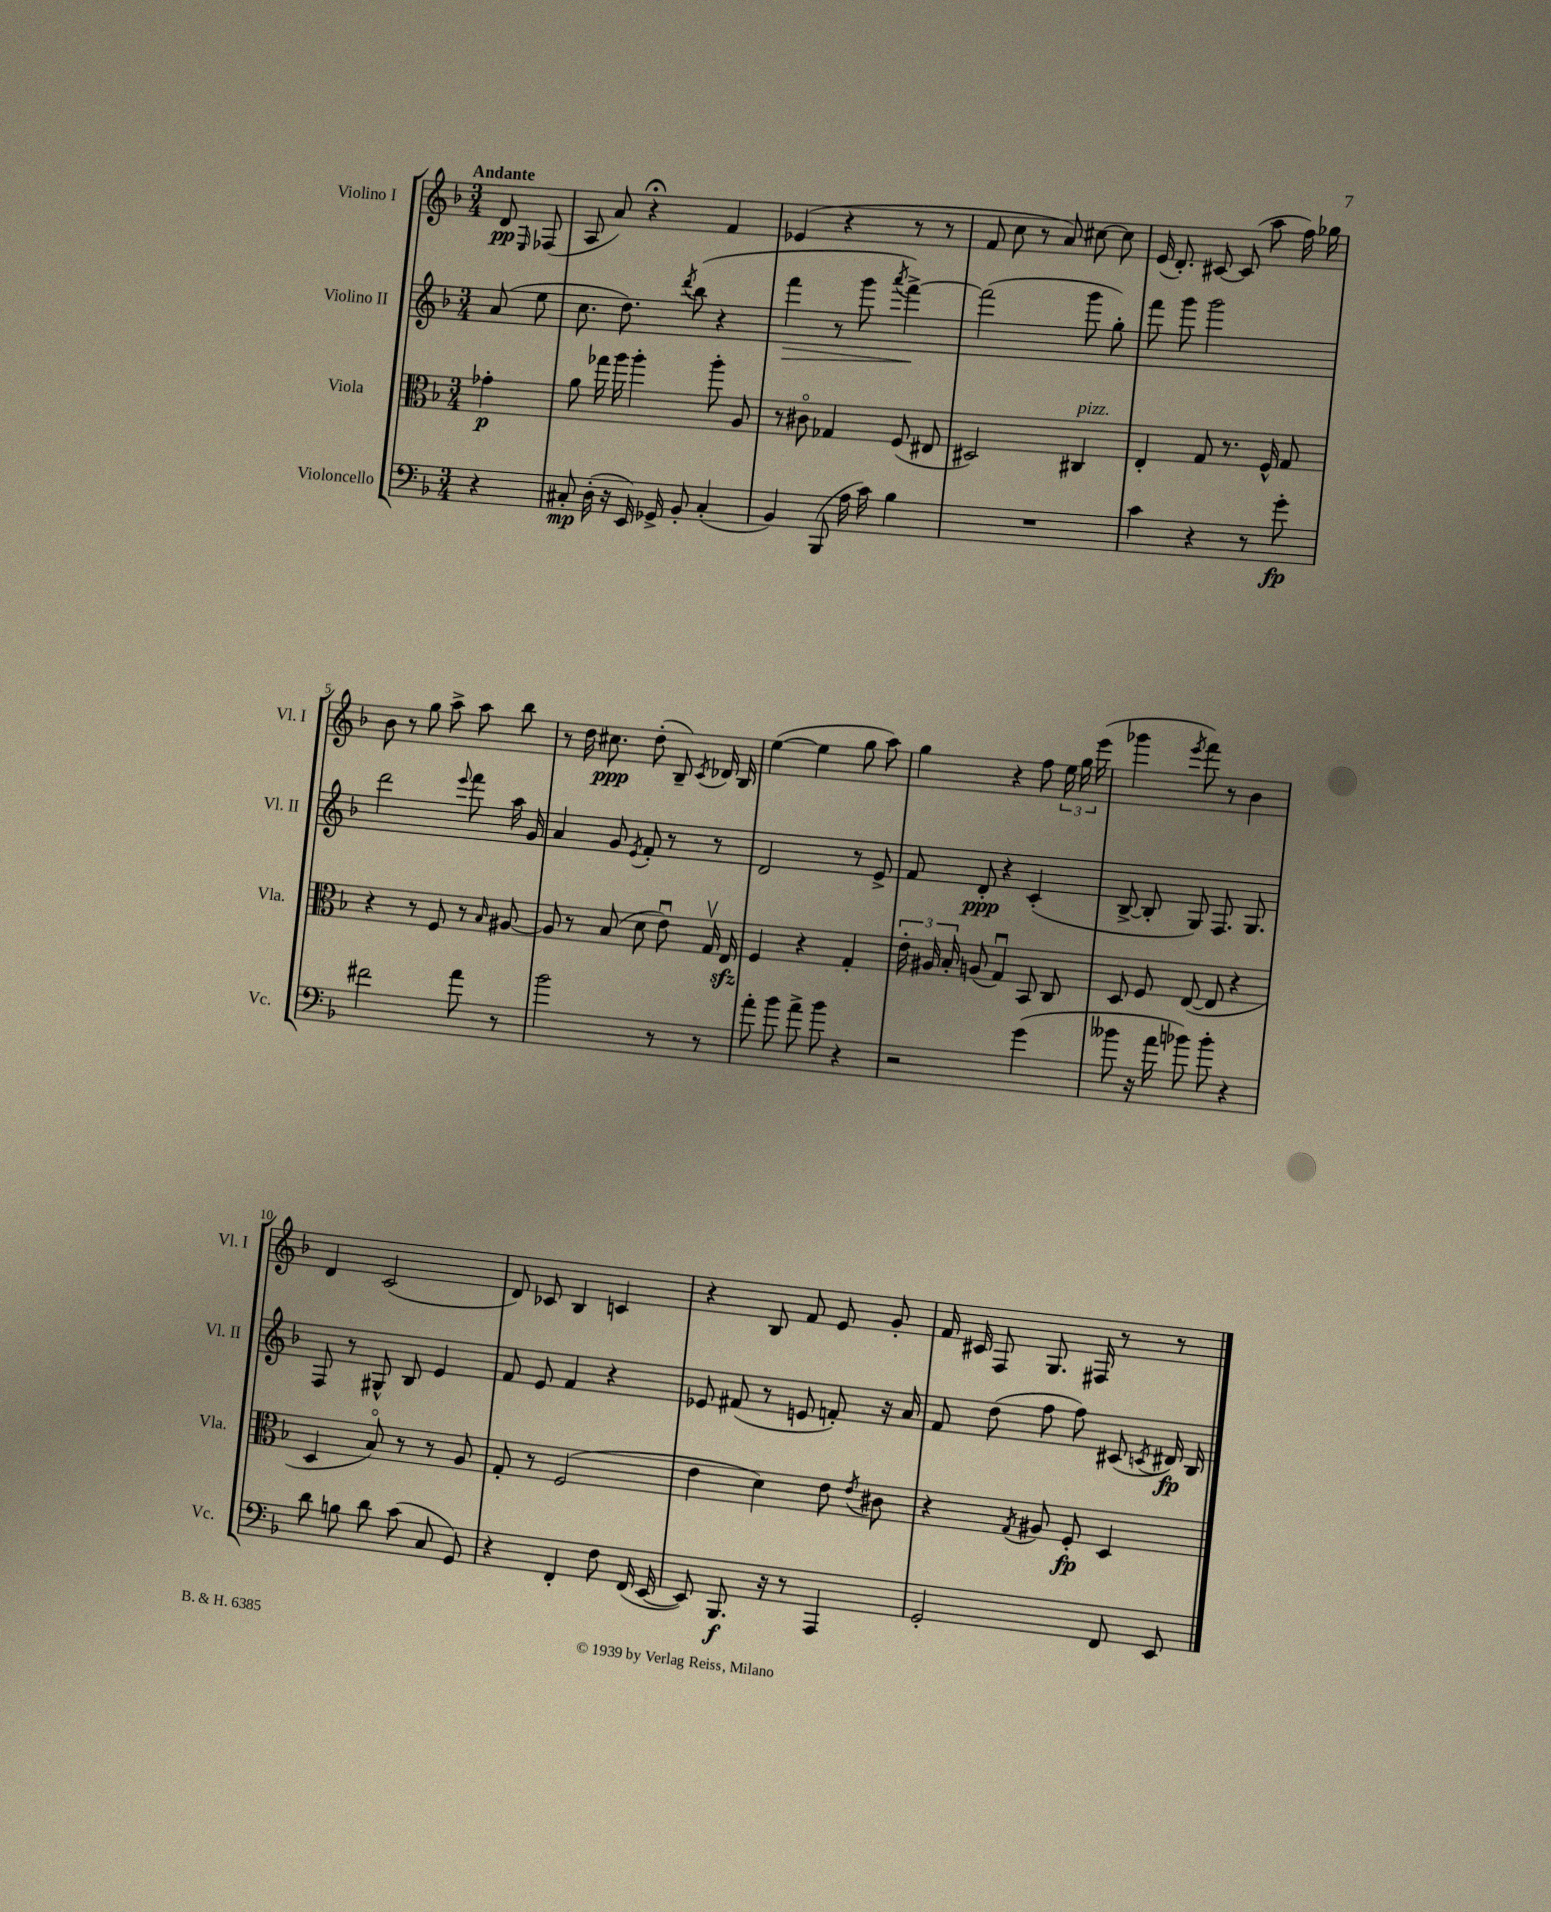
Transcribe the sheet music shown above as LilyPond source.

<<
\new StaffGroup <<
\new Staff = "s0" \with { instrumentName = "Violino I" shortInstrumentName = "Vl. I" } {
    \clef treble \key f \major \numericTimeSignature \time 3/4 \partial 4 \tempo "Andante"
    \autoBeamOff d'8\pp \grace { e16 } fes8( |
    a8 a'8) r4\fermata f'4 |
    ees'4( r4 r8 r8 |
    f'8 c''8 r8 a'8) cis''8~ cis''8 |
    e'16( d'8.-.) cis'8~ cis'8( a''8 f''16) ges''16 |
    bes'8 r8 g''8 a''8-> a''8 bes''8 |
    r8 d''16 cis''8.\ppp d''8-.( bes8--) \acciaccatura { c'8 } des'16 bes16 |
    e''4~( e''4 g''8 a''8) |
    g''4 r4 f''8 \tuplet 3/2 { e''16 g''16 e'''16( } |
    ges'''4 \acciaccatura { e'''8 } f'''8) r8 bes'4 |
    d'4 c'2( |
    d'8) ces'8 bes4 c'4 |
    r4 bes8 f'8 e'8 g'8-. |
    f'16 cis'16 f8 g8. fis16 r8 r8 \bar "|." |
}
\new Staff = "s1" \with { instrumentName = "Violino II" shortInstrumentName = "Vl. II" } {
    \clef treble \key f \major \numericTimeSignature \time 3/4 \partial 4
    \autoBeamOff a'8( e''8 |
    c''8. d''8.) \acciaccatura { d'''8 } bes''8( r4 |
    f'''4\> r8 g'''8 \acciaccatura { a'''8 } f'''4~->\!) |
    f'''2( g'''8 g''8-.) |
    f'''8 g'''8 g'''2 |
    d'''2 \appoggiatura { e'''8 } f'''8 a''16 g'16 |
    a'4 g'8 \acciaccatura { e'8 } f'8-. r8 r8 |
    d'2 r8 e'8-> |
    f'8 d'8-.\ppp r4 c'4-.( |
    bes8~-> bes8-. g8) f8. g8. |
    f8 r8 gis8-^ bes8 e'4 |
    f'8 e'8 f'4 r4 |
    ees'8 fis'8( r8 e'8 f'8-.) r16 a'16 |
    f'8 d''8( f''8 f''8) cis'8( \acciaccatura { c'8 } dis'16\fp) bes16 \bar "|." |
}
\new Staff = "s2" \with { instrumentName = "Viola" shortInstrumentName = "Vla." } {
    \clef alto \key f \major \numericTimeSignature \time 3/4 \partial 4
    \autoBeamOff ges'4-.\p |
    a'8 ges''16 a''16 a''4-. a''8-. a8 |
    r8 cis'8\flageolet ges4 f8( eis8 |
    dis2) cis4^\markup { \italic "pizz." } |
    e4-. g8 r8. f16-^ g8 |
    r4 r8 f8 r8 \grace { bes16 } ais8~ |
    ais8 r8 bes8( d'8 e'8\downbow) g16\upbow e16\sfz |
    f4 r4 g4-. |
    \tuplet 3/2 { e'16-. ais16 bes16-. } a8( g4\downbow) bes,8 c8 |
    d8 f8 e8~( e8 r4 |
    d4 bes8\flageolet) r8 r8 a8 |
    g8-. r8 f2( |
    e'4 d'4) e'8 \acciaccatura { e'8 } cis'8 |
    r4 \acciaccatura { g8 } ais8 f8-.\fp d4 \bar "|." |
}
\new Staff = "s3" \with { instrumentName = "Violoncello" shortInstrumentName = "Vc." } {
    \clef bass \key f \major \numericTimeSignature \time 3/4 \partial 4
    \autoBeamOff r4 |
    cis8-.\mp d16-.( r16 e,16) ges,16-> bes,8-. cis4-.( |
    bes,4) bes,,8( a16 c'16) bes4 |
    R2. |
    c'4 r4 r8 g'8-.\fp |
    fis'2 a'8 r8 |
    bes'2 r8 r8 |
    a'8-. bes'8 a'8-> bes'8 r4 |
    r2 g'4( |
    beses'8 r16 a'16 bes'8) bes'8-. r4 |
    d'8 b8 d'8 c'8( c8 g,8) |
    r4 f,4-. f8 f,16( e,16~ |
    e,8) bes,,8.\f r16 r8 a,,4 |
    g,2-. f,8 e,8 \bar "|." |
}
>>
>>
